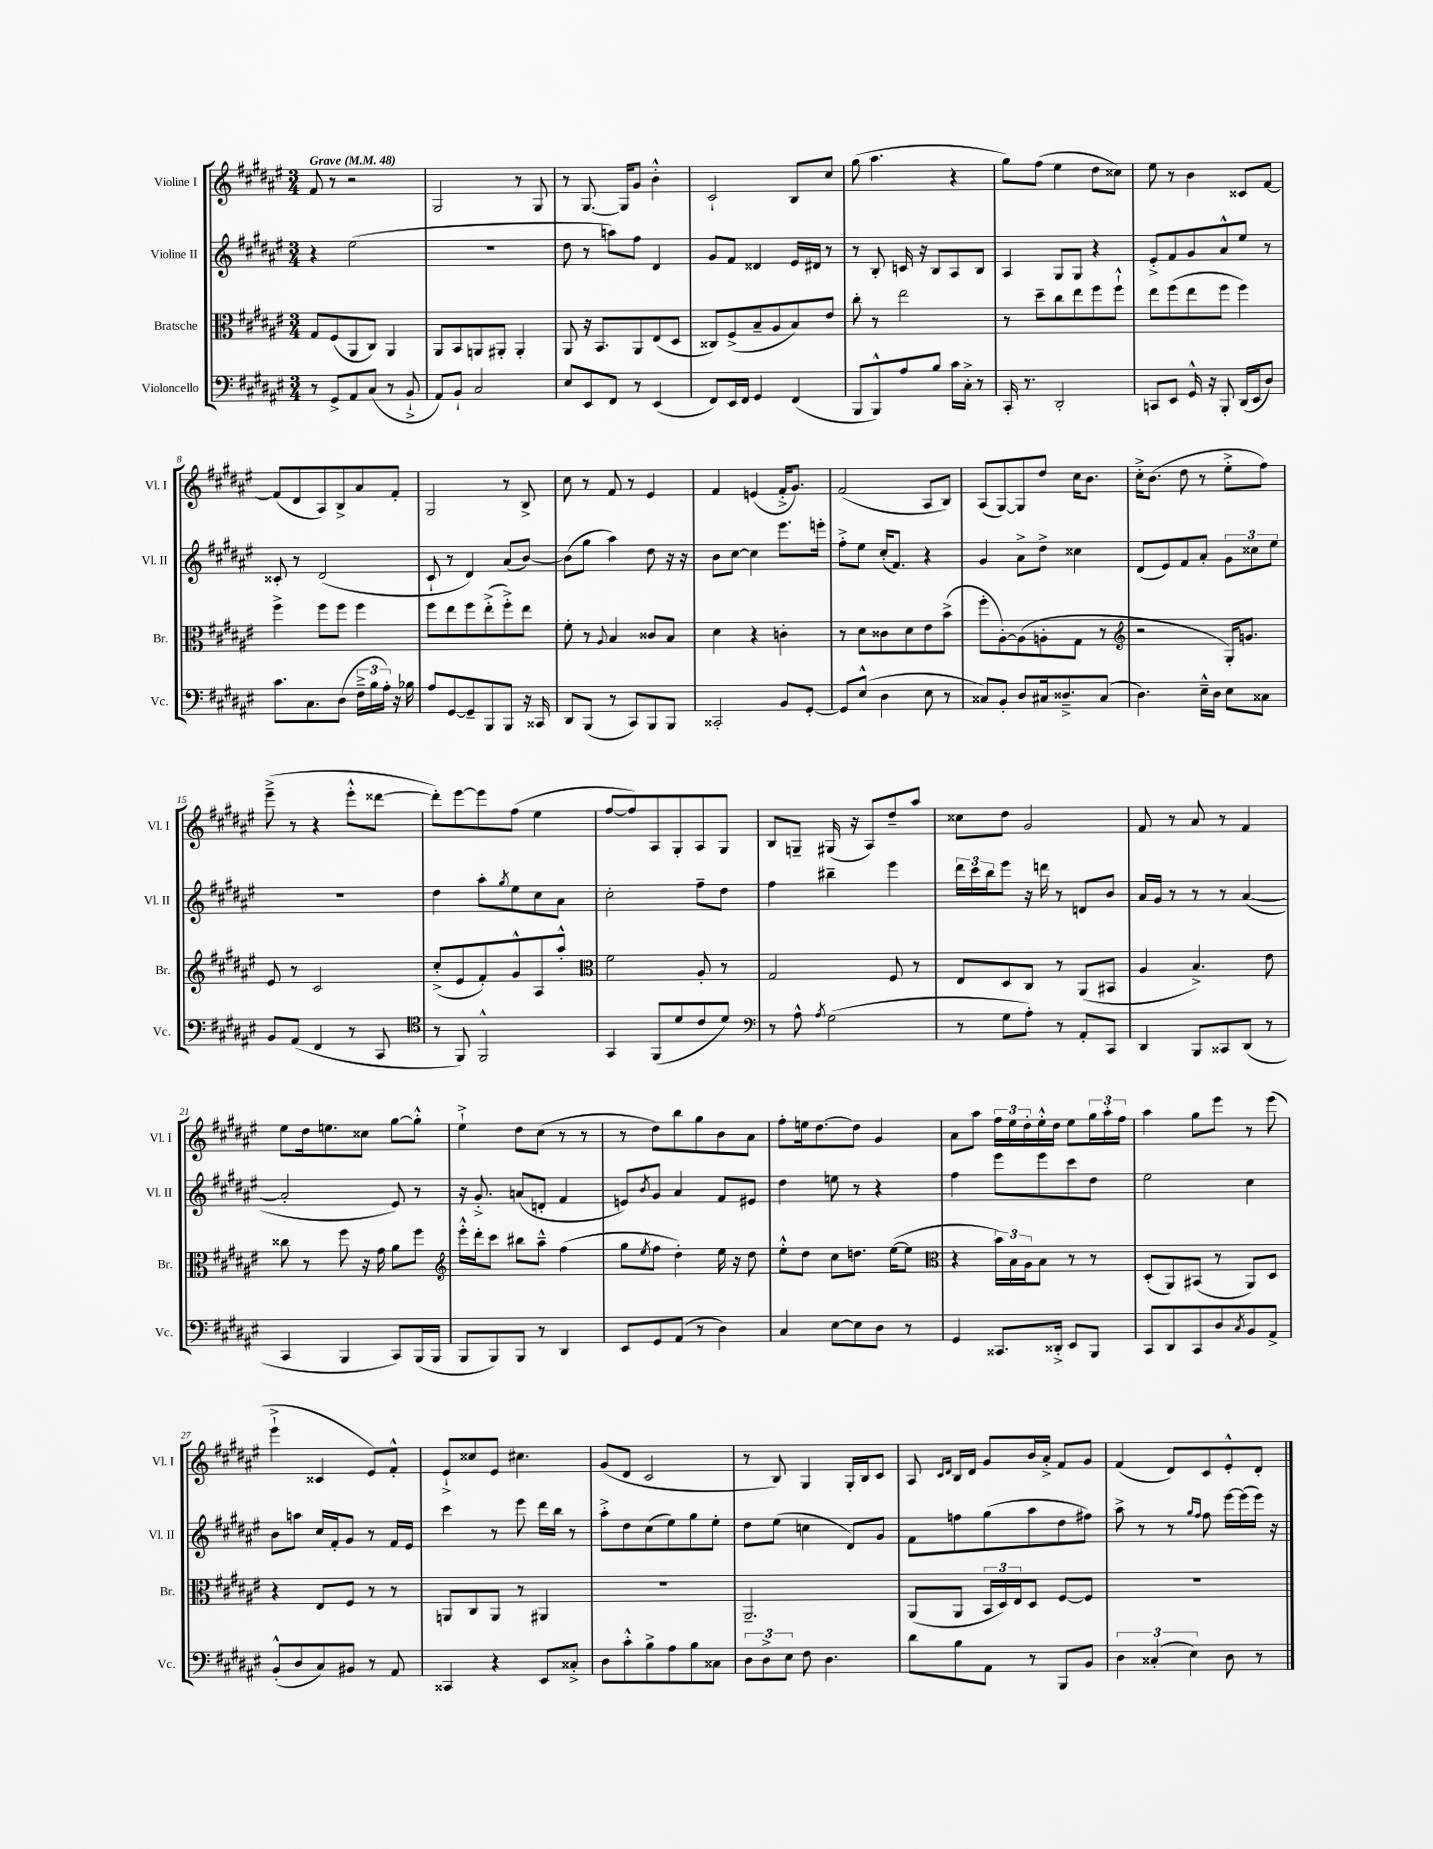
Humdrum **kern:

**kern	**kern	**kern	**kern
*staff4	*staff3	*staff2	*staff1
*clefF4	*clefC3	*clefG2	*clefG2
*k[f#c#g#d#a#e#]	*k[f#c#g#d#a#e#]	*k[f#c#g#d#a#e#]	*k[f#c#g#d#a#e#]
*M3/4	*M3/4	*M3/4	*M3/4
*MM48	*MM48	*MM48	*MM48
8r	8G#	4r	8f#
8GG#^	(8F#	.	8r
8AA#	8AA#	(2ee#	2r
(8C#	8C#)	.	.
8r	4AA#	.	.
8BB`^	.	.	.
=	=	=	=
8AA#)	8AA#	2.r	2G#
8BB`	8BB	.	.
2C#	8AA	.	.
.	8AA#'	.	.
.	4AA#'	.	8r
.	.	.	8G#
=	=	=	=
8E#	8AA#	8dd#	8r
8EE#	16r	8r	[8.G#
.	8.BB	.	.
8FF#	.	8aa)	.
.	.	.	16G#]
8r	8AA#	8ff#	8g#
(4EE#	(8E#	4d#	4b'^^
.	8D#	.	.
=	=	=	=
8FF#)	8C##)	8g#	2c#`
16EE#	(8F#^	8f#	.
16FF#	.	.	.
4GG#	8B~	4d##	.
.	8A#	.	.
(4FF#	8B)	16e#	8B
.	.	16d#	.
.	8e#	8r	8cc#
=	=	=	=
8BBB	8cc#'	8r	(8gg#
8BBB^^)	8r	8B'	4.aa#
8A#	2ee#	16c	.
.	.	16r	.
8B	.	8B	.
16c#	.	8A#	4r
16C#'^	.	.	.
8r	.	8B	.
=	=	=	=
16CC#'	8r	4A#	8gg#)
8.r	.	.	.
.	8dd#~	.	(8ff#
2DD#'	8cc#	8G#	4ee#
.	8ee#	8G#	.
.	8ff#	4r	8dd#
.	8ff#`^^	.	8cc##)
=	=	=	=
8CC	8ee#	8e#'^	8ee#
8EE#	(8ff#	8f#	8r
16GG#^^	8ee#	8g#	4b
16r	.	.	.
8BBB'	8ff#	8a#^^	.
(16DD#	4ff#)	8ee#	8c##
16EE#	.	.	.
8D#)	.	8r	[8f#
=	=	=	=
8.c#	4ff#^	8c##'	(8f#]
.	.	8r	8d#
8.C#	.	.	.
.	8ff#	(2d#	8A#)
(8D#	8ff#	.	8B^
24F#~^	4ff#	.	8a#
24B	.	.	.
24A#')	.	.	.
16r	.	.	8f#'
16B-	.	.	.
=	=	=	=
8A#	8ff#	8c#`	2G#
[8GG#	8ee#	8r	.
8GG#~]	8ff#	4d#)	.
8BBB	(8ee#'^	.	.
8BBB	8ff#'^)	(8a#	8r
16r	8ee#	[8b)	8B^
16CC##	.	.	.
=	=	=	=
8DD#	8f#'	(8b]	8cc#
(8BBB	8r	8gg#	8r
.	8qqA#	.	.
8r	4B	4aa#)	8f#
8CC#)	.	.	8r
8BBB	8c##	8dd#	4e#
8BBB	8B	16r	.
.	.	16r	.
=	=	=	=
2CC##'	4d#	8b	4f#
.	.	[8cc#	.
.	4r	4cc#]	(4e
8BB	4c'	8.eee#	16f#'^
.	.	.	8.g#)
[8GG#'	.	.	.
.	.	16eee'	.
=	=	=	=
8GG#]	8r	8ff#'^	(2f#
(8E#^^	8d#	8ee#	.
4D#	8c##	(16cc#'	.
.	.	8.f#)	.
.	8d#	.	.
8E#	8e#	4r	8A#
8r	(8b^	.	8B)
=	=	=	=
8C##)	8ff#'	4g#	(8A#
8BB'	[8A#')	.	[8G#)
8D#	(8A#]	8a#^	8G#]
16C#	8A'	8dd#^	8dd#
8.D##~^	.	.	.
.	8G#	4cc##	16cc#
.	.	.	8.b
(8C#	8r	.	.
=	=	=	=
*	*clefG2	*	*
4.D#)	2r	(8d#	16cc#'^
.	.	.	(8.b
.	.	8e#)	.
.	.	8f#	8dd#
16E#~^^	.	8a#'	8r
16D#	.	.	.
8E#	16G#')	12g#	8ee#'^
.	8.g	.	.
.	.	12cc##	.
8C##	.	.	8ff#)
.	.	12ee#	.
=	=	=	=
8BB	8e#	2.r	(8eee#~^
(8AA#	8r	.	8r
4FF#	2c#	.	4r
8r	.	.	8eee#'^^
8CC#	.	.	[8ddd##
=	=	=	=
*clefC4	*	*	*
8r	(8cc#'^	4dd#	8ddd##'])
8FF#)	8e#	.	[8eee#
2FF#^^	8f#')	8aa#'	8eee#]
.	.	8qgg#	.
.	8g#^^	8ee#	(8ff#
.	8A#	8cc#	4ee#
.	8aa#'^^	8a#	.
=	=	=	=
*	*clefC3	*	*
4GG#	2f#	2cc#'	[8ff#
.	.	.	8ff#])
(8FF#	.	.	8A#
8d#	.	.	8G#'
8c#	8A#'	8ff#~	8A#
8d#)	8r	8dd#	8G#
=	=	=	=
*clefF4	*	*	*
8r	2G#	4ff#	8B
8A#^^	.	.	8G~
8qA#	.	.	.
(2G#	.	4bb#~	(16G#
.	.	.	16r
.	.	.	8A#)
.	8F#	4eee#	8dd#~
.	8r	.	8aa#
=	=	=	=
8r	8E#	24ddd#	8cc##
.	.	24ccc#	.
.	.	24bb	.
8G#	8D#	8eee#	8dd#
8A#')	8C#	16r	2g#
.	.	16ddd	.
8r	8r	8r	.
8AA#'	(8AA#	8d	.
8CC#	8BB#	8b	.
=	=	=	=
4DD#	4A#	16a#	8f#
.	.	16g#	.
.	.	8r	8r
8BBB	4.B^)	8r	8a#
8CC##	.	8r	8r
(8DD#	.	([4a#	4f#
8r	8e#	.	.
=	=	=	=
4CC#	8cc##	2a#']	8ee#
.	8r	.	16dd#
.	.	.	8.ee
4BBB	8ff#	.	.
.	16r	.	8cc##
.	16g#	.	.
8CC#)	8a#	8e#)	[8gg#
(16BBB	8ff#	8r	8gg#'^^]
16BBB	.	.	.
=	=	=	=
*	*clefG2	*	*
8BBB	16eee#'^^	16r	4ee#`^
.	16ddd#'	8.g#'^	.
8BBB)	8ccc#	.	.
8BBB	8bb#	(8a	8dd#
8r	8aa#~^^	8d'	(8cc#
4DD#	(4ff#	4f#	8r
.	.	.	8r
=	=	=	=
8EE#	8gg#	8e)	8r
.	8qee#	8qb	.
8GG#	8ff#	8g#	8dd#)
(8AA#	4dd#')	4a#	8bb
8r	.	.	8gg#
4D#)	16ee#	8f#	8b
.	16r	.	.
.	8dd#	8e#	8a#
=	=	=	=
4C#	8ee#'^^	4dd#	8ff#'
.	8dd#	.	16ee
.	.	.	[8.dd#
[8E#	8cc#	8ee	.
8E#]	8.dd	8r	8dd#]
8D#	.	4r	4g#
.	([16ee#	.	.
8r	8ee#]	.	.
=	=	=	=
*	*clefC3	*	*
4GG#	4r	4ff#	8a#
.	.	.	8aa#
8.CC##	24b)	8eee#	24ff#
.	24B	.	24ee#
.	24A#	.	24dd#'
.	8B	8eee#	16ee#'^^
16DD##'^	.	.	16dd#
8EE#	8r	8ccc#	8ee#
8BBB	8r	8dd#	24gg#
.	.	.	24aa#'
.	.	.	24ff#
=	=	=	=
8CC#	(8D#'	2ee#	4aa#
8DD#	8AA#)	.	.
8CC#	(8BB#	.	8gg#
8D#	8r	.	8eee#
8qC#	.	.	.
8BB	8AA#)	4cc#	8r
8AA#^	8D#	.	(8eee#
=	=	=	=
(8BB'^^	4r	8b	4eee#`^
8D#	.	8aa	.
8C#)	8E#	16cc#	4c##
.	.	16f#'	.
8BB#	8F#	8g#	.
8r	8r	8r	8e#)
8AA#	8r	16f#	8f#'^^
.	.	16e#	.
=	=	=	=
4CC##	8AA	4ccc#	8e#`^
.	8C#	.	8cc##
4r	8AA	8r	8e#
.	8r	8eee#	4.cc#
8EE#	4AA#	16ddd#	.
.	.	16bb	.
8C##'^	.	8r	.
=	=	=	=
8D#	2.r	8aa#'^	(8g#
8c#'^^	.	8dd#	8d#
8B^	.	(8cc#	2c#
8A#	.	8ee#)	.
8B	.	8gg#	.
8C##	.	8ee#'	.
=	=	=	=
12D#	2.AA#~	8dd#	8r
12D#^	.	.	.
.	.	(8ee#	8B)
12E#	.	.	.
8F#	.	4cc	4G#
4.D#	.	.	.
.	.	8d#)	16G#'
.	.	.	16B
.	.	8g#	8c#
=	=	=	=
8d#	(8AA#	8f#	8A#
.	.	.	16qqc#
.	.	.	16qqd#
8B	8AA#	8ff	16B
.	.	.	16d#
8AA#	24BB	(8gg#	8g#
.	24D#)	.	.
.	24E#	.	.
8r	8D#	8aa#	16b
.	.	.	16a#'^
8BBB	[8F#	8dd#	8f#
8BB	8F#]	8ff#)	8g#
=	=	=	=
6D#	2.r	8aa#^	(4f#
.	.	8r	.
(6C##'	.	.	.
.	.	8r	8d#)
6E#)	.	.	.
.	.	16qqgg#	.
.	.	16qqff#	.
.	.	8ff#	8c#
8D#	.	[16eee#	8e#'^^
.	.	(16eee#]	.
8r	.	16eee#)	8d#'
.	.	16r	.
==	==	==	==
*-	*-	*-	*-
